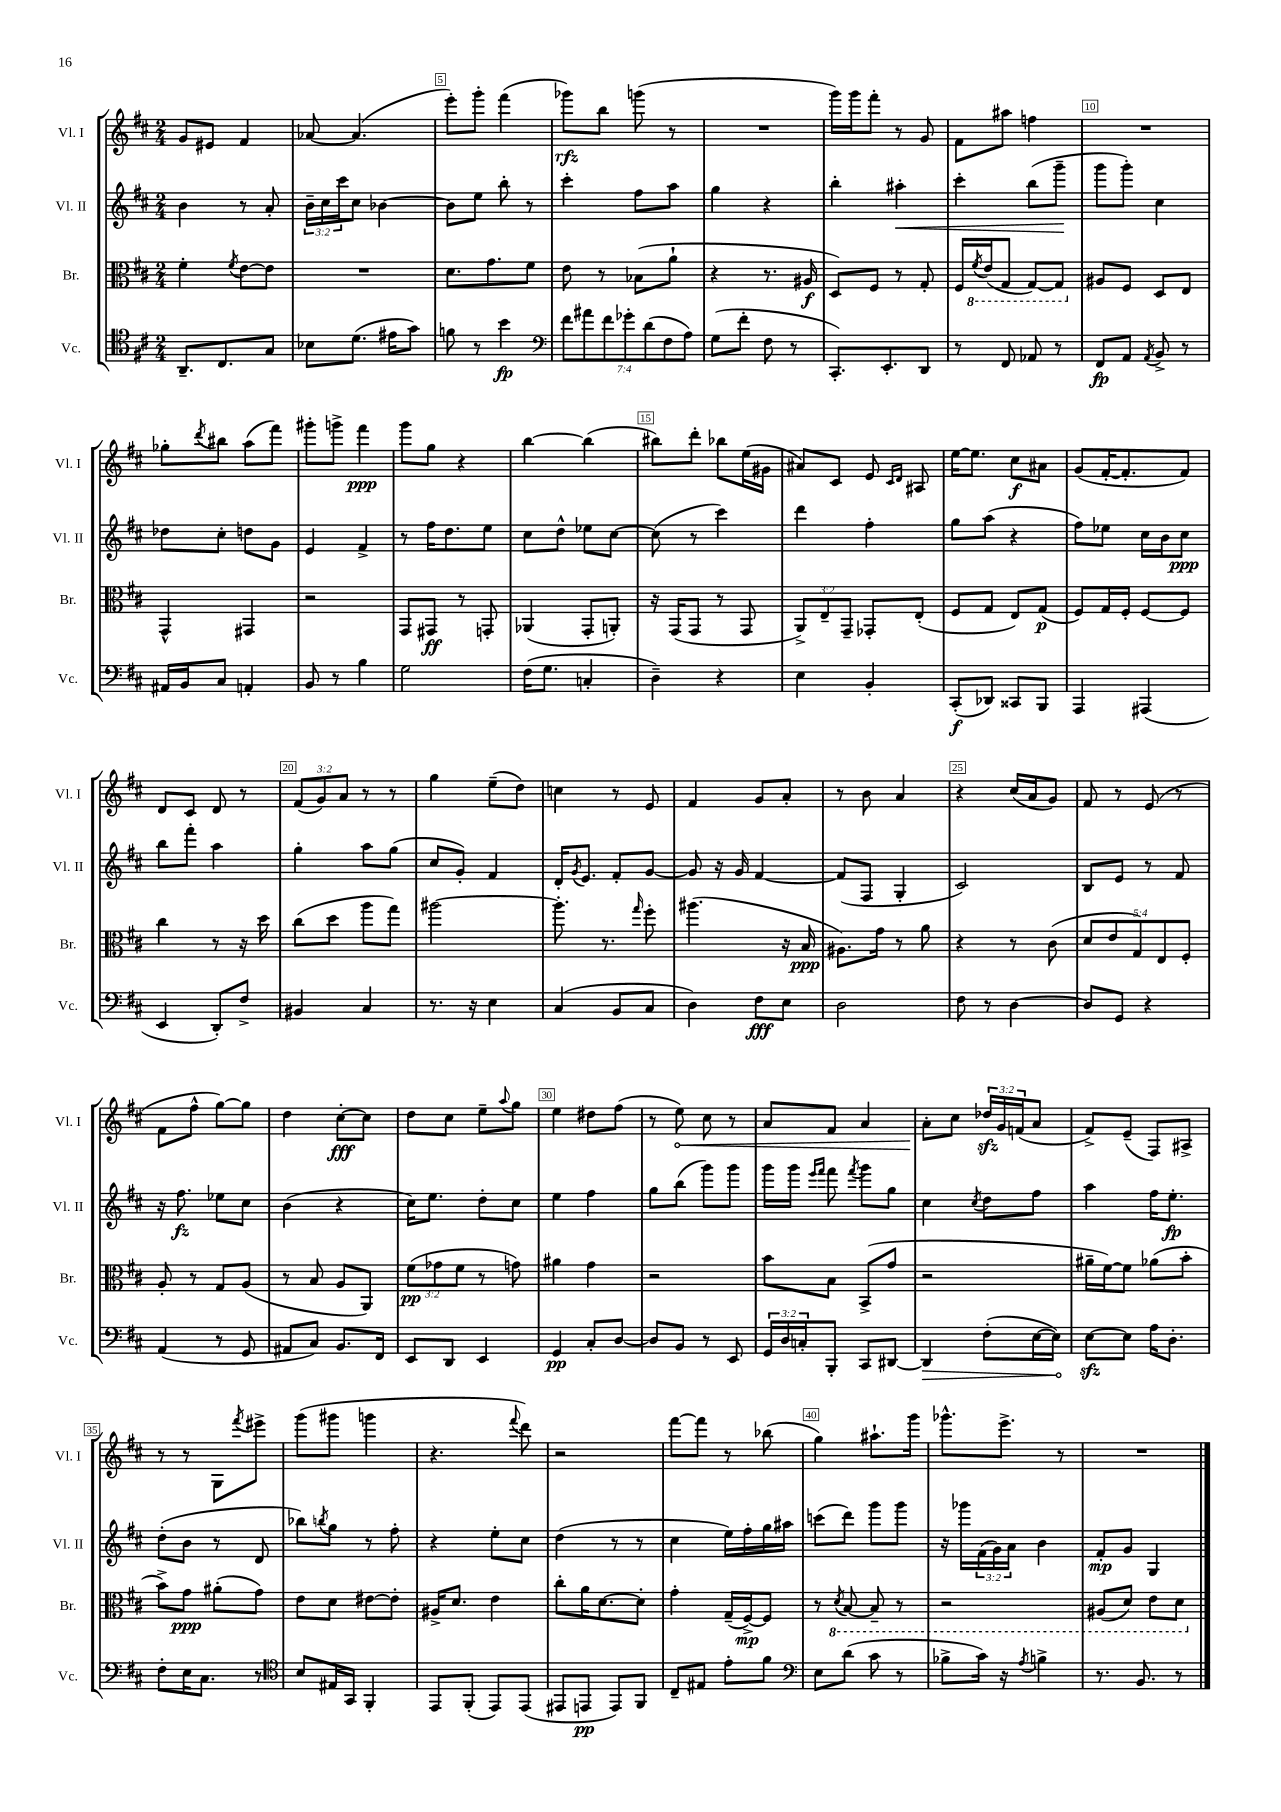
<<
\new StaffGroup <<
\new Staff = "s0" \with { instrumentName = "Vl. I" shortInstrumentName = "Vl. I" } {
    \clef treble \key d \major \numericTimeSignature \time 2/4 \override Staff.TupletNumber.text = #tuplet-number::calc-fraction-text
    g'8 eis'8 fis'4 |
    aes'8~ aes'4.( |
    e'''8-.) g'''8-. fis'''4( |
    ges'''8\rfz) b''8 g'''8( r8 |
    R2 |
    g'''16) g'''16 fis'''8-. r8 g'8 |
    fis'8 ais''8 f''4 |
    R2 |
    ges''8-. \acciaccatura { d'''8 } bis''8 a''8( fis'''8) |
    gis'''8-. g'''8-> fis'''4\ppp |
    g'''8 g''8 r4 |
    b''4~ b''4( |
    bis''8) d'''8-. bes''8 e''16( gis'16 |
    ais'8) cis'8 e'8 \grace { cis'16 d'16 } ais8 |
    e''16~ e''8. cis''8\f ais'8 |
    g'8( fis'16~-. fis'8.-. fis'8) |
    d'8 cis'8 d'8 r8 |
    \tuplet 3/2 { fis'8( g'8) a'8 } r8 r8 |
    g''4 e''8--( d''8) |
    c''4 r8 e'8 |
    fis'4 g'8 a'8-. |
    r8 b'8 a'4 |
    r4 cis''16( a'16 g'8) |
    fis'8 r8 e'8( r8 |
    fis'8 fis''8-^ g''8~) g''8 |
    d''4 cis''8~-.\fff cis''8 |
    d''8 cis''8 e''8-- \appoggiatura { a''8 } g''8 |
    e''4 dis''8 fis''8( |
    r8 \once \override Hairpin.circled-tip = ##t e''8\<) cis''8 r8 |
    a'8 fis'8 a'4 |
    a'8-.\! cis''8 \tuplet 3/2 { des''16\sfz g'16 f'16( } a'8 |
    fis'8->) e'8--( fis8) ais8-> |
    r8 r8 g8 \acciaccatura { fis'''8 } eis'''8-> |
    g'''8( gis'''8 g'''4 |
    r4. \appoggiatura { fis'''8 } d'''8) |
    r2 |
    fis'''8~ fis'''8 r8 bes''8( |
    g''4) ais''8.-! g'''16 |
    ges'''8.-^ e'''8.-> r8 |
    R2 \bar "|." |
}
\new Staff = "s1" \with { instrumentName = "Vl. II" shortInstrumentName = "Vl. II" } {
    \clef treble \key d \major \numericTimeSignature \time 2/4 \override Staff.TupletNumber.text = #tuplet-number::calc-fraction-text
    b'4 r8 a'8-. |
    \tuplet 3/2 { b'16-- cis''16 cis'''16 } cis''8 bes'4~ |
    bes'8 e''8 b''8-. r8 |
    cis'''4-. fis''8 a''8 |
    g''4 r4 |
    b''4-. ais''4-.\< |
    cis'''4-. b''8( g'''8--\! |
    g'''8 g'''8-.) cis''4 |
    des''8 cis''8-. d''8 g'8 |
    e'4 fis'4-> |
    r8 fis''16 d''8. e''8 |
    cis''8 d''8-^ ees''8 cis''8~ |
    cis''8( r8 cis'''4) |
    d'''4 fis''4-. |
    g''8 a''8( r4 |
    fis''8) ees''8 cis''16 b'16 cis''8\ppp |
    b''8 fis'''8-. a''4 |
    g''4-. a''8 g''8( |
    cis''8 g'8-.) fis'4 |
    d'16-. \acciaccatura { g'8 } e'8. fis'8-. g'8~ |
    g'8 r16 g'16 fis'4~ |
    fis'8( fis8 g4-. |
    cis'2) |
    b8 e'8 r8 fis'8 |
    r16 fis''8.\fz ees''8 cis''8 |
    b'4( r4 |
    cis''16) e''8. d''8-. cis''8 |
    e''4 fis''4 |
    g''8 b''8( g'''8) g'''8 |
    g'''16 g'''16 \grace { e'''16 fis'''16 } fis'''8 \acciaccatura { fis'''8 } g'''8 g''8 |
    cis''4 \acciaccatura { cis''8 } d''8 fis''8 |
    a''4 fis''16 e''8.-.\fp |
    d''8-.( b'8 r8 d'8 |
    bes''8) \acciaccatura { b''8 } g''8 r8 fis''8-. |
    r4 e''8-. cis''8 |
    d''4( r8 r8 |
    cis''4 e''16) fis''16-. g''16 ais''16 |
    c'''8( d'''8) g'''8 g'''8 |
    r16 ges'''16 \tuplet 3/2 { fis'16( g'16) a'16 } b'4 |
    fis'8-.\mp g'8 g4 \bar "|." |
}
\new Staff = "s2" \with { instrumentName = "Br." shortInstrumentName = "Br." } {
    \clef alto \key d \major \numericTimeSignature \time 2/4 \override Staff.TupletNumber.text = #tuplet-number::calc-fraction-text
    fis'4-. \acciaccatura { fis'8 } e'8~ e'8 |
    R2 |
    d'8. g'8. fis'8 |
    e'8 r8 bes8( a'8-! |
    r4 r8. ais16\f |
    d8) fis8 r8 g8-. |
    fis16 \ottava #-1 \acciaccatura { fis8 } e16( g,8 g,8~) g,8 \ottava #0 |
    ais8 fis8 d8 e8 |
    g,4-^ gis,4 |
    r2 |
    g,8 gis,8\ff r8 g,8-. |
    aes,4( g,8-. a,8-.) |
    r16 g,16( g,8 r8 g,8 |
    \tuplet 3/2 { a,8->) e8-- g,8-- } ges,8-. e8-.( |
    fis8 g8 e8) g8\p( |
    fis8) g16 fis16-. fis8~ fis8 |
    cis''4 r8 r16 d''16 |
    cis''8( d''8 a''8 g''8) |
    ais''2~ |
    ais''8.-. r8. \grace { g''16 } fis''8-. |
    ais''4.( r16 b16\ppp |
    ais8.) g'16 r8 a'8 |
    r4 r8 cis'8( |
    \tuplet 5/4 { d'8 e'8 g8) e8 fis8-. } |
    a8-. r8 g8 a8( |
    r8 b8 a8 a,8) |
    \tuplet 3/2 { fis'8\pp( ges'8 fis'8 } r8 g'8) |
    ais'4 g'4 |
    r2 |
    b'8 b8 b,8->( g'8 |
    r2 |
    ais'16-- fis'16~) fis'8 aes'8( b'8-. |
    b'8->) g'8\ppp ais'8-.( g'8) |
    e'8 d'8 eis'8~ eis'8-. |
    ais16-> d'8. e'4 |
    cis''8-. a'16 d'8.~ d'8-. |
    g'4-. g16--( fis16~->\mp) fis8 |
    r8 \ottava #-1 \acciaccatura { d8 } b,8~ b,8-- r8 |
    r2 |
    ais,8( d8) e8 d8 \ottava #0 \bar "|." |
}
\new Staff = "s3" \with { instrumentName = "Vc." shortInstrumentName = "Vc." } {
    \clef tenor \key d \major \numericTimeSignature \time 2/4 \override Staff.TupletNumber.text = #tuplet-number::calc-fraction-text
    a,8.-- cis8. g8 |
    bes8 d'8.( eis'16 g'8) |
    f'8 r8 b'4\fp |
    \clef bass \tuplet 7/4 { fis'8 ais'8 fis'8 ges'8-. d'8( fis8 a8) } |
    g8( fis'8-. fis8 r8 |
    cis,8.-.) e,8.-. d,8 |
    r8 fis,8 aes,8 r8 |
    fis,8\fp a,8 \acciaccatura { a,8 } b,8-> r8 |
    ais,16 b,16 cis8 a,4-. |
    b,8 r8 b4 |
    g2 |
    fis16( g8. c4-. |
    d4--) r4 |
    e4 b,4-. |
    cis,8-.\f( des,8) cisis,8 b,,8 |
    a,,4 ais,,4( |
    e,4 d,8-.) fis8-> |
    bis,4 cis4 |
    r8. r16 e4 |
    cis4( b,8 cis8 |
    d4) fis8\fff e8 |
    d2 |
    fis8 r8 d4~ |
    d8 g,8 r4 |
    a,4( r8 g,8 |
    ais,8 cis8) b,8. fis,16 |
    e,8 d,8 e,4 |
    g,4\pp cis8-. d8~ |
    d8 b,8 r8 e,8 |
    \tuplet 3/2 { g,16 d16 c16-. } b,,8-. cis,8 dis,8~ |
    \once \override Hairpin.circled-tip = ##t dis,4\> fis8-.( e16~ e16\!) |
    e8~\sfz e8 a16 d8.-. |
    fis8-. e16 cis8. r8 |
    \clef tenor b8 eis16 g,16 fis,4-. |
    e,8 fis,8-.( e,8) e,8( |
    eis,8 e,8\pp e,8) fis,8 |
    cis8-- eis8 e'8-. fis'8 |
    \clef bass e8 d'8( cis'8 r8 |
    bes8-> cis'16) r16 \acciaccatura { a8 } b4-> |
    r8. b,8. r8 \bar "|." |
}
>>
>>
\layout { \context { \Score currentBarNumber = #3 \override BarNumber.break-visibility = ##(#f #t #t) barNumberVisibility = #(every-nth-bar-number-visible 5) \override BarNumber.stencil = #(make-stencil-boxer 0.1 0.3 ly:text-interface::print) } }
